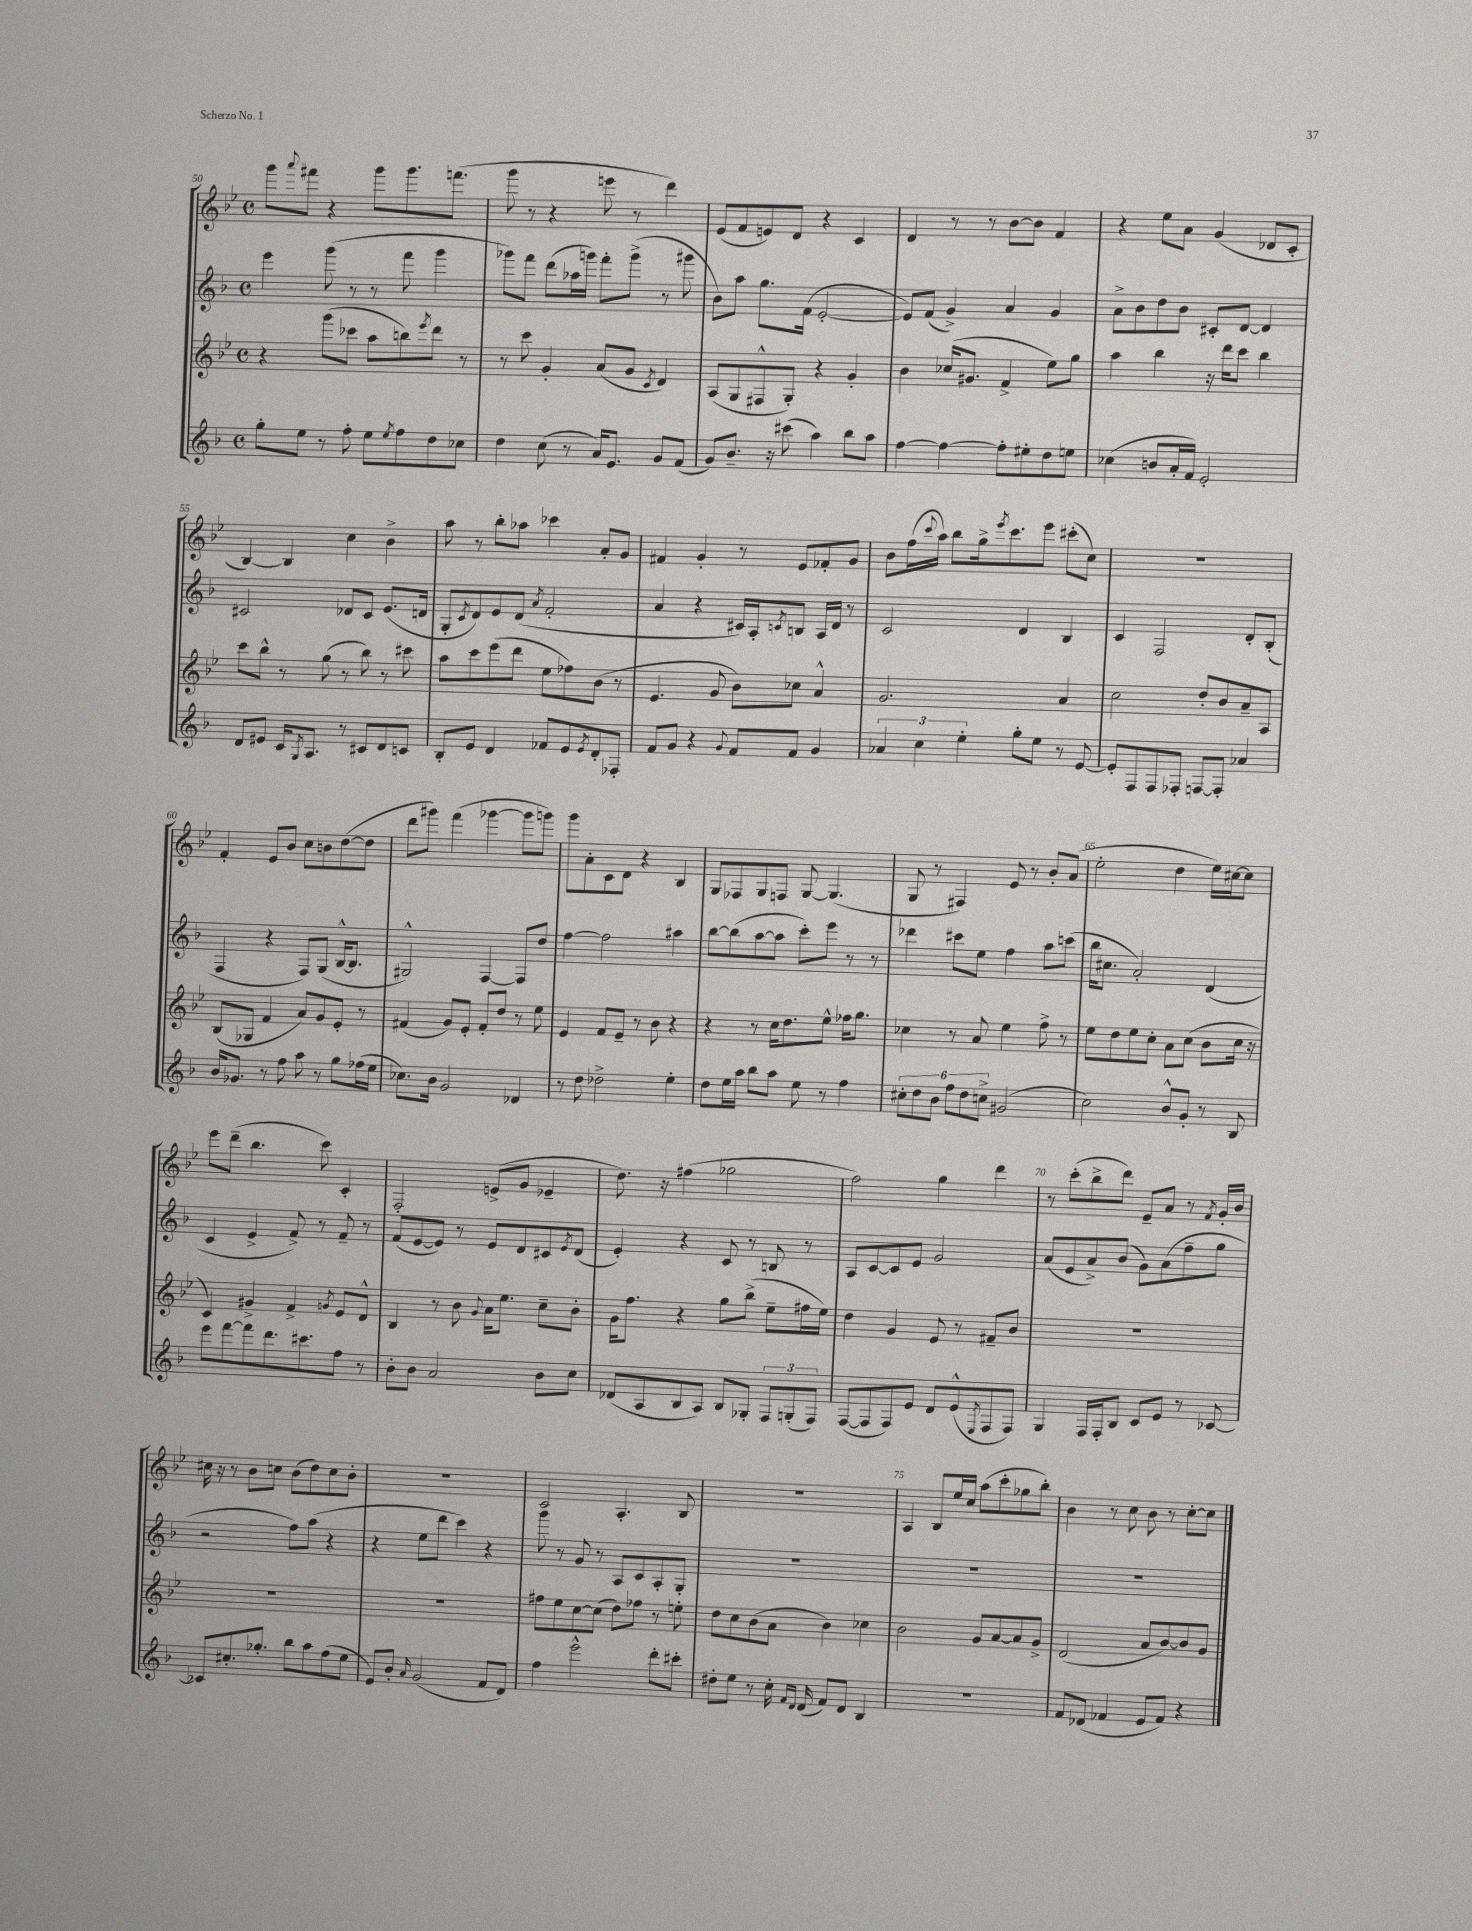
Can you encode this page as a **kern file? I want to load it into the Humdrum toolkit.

**kern	**kern	**kern	**kern
*part4	*part3	*part2	*part1
*staff4	*staff3	*staff2	*staff1
*clefG2	*clefG2	*clefG2	*clefG2
*k[b-]	*k[b-e-]	*k[b-]	*k[b-e-]
*M4/4	*M4/4	*M4/4	*M4/4
*met(c)	*met(c)	*met(c)	*met(c)
=50	=50	=50	=50
8gg'\L	4r	4eee\	8ggg\L
.	.	.	8qqaaa/
8ee\J	.	.	8fff#X\J
8r	(8ggg\L	(8ggg\	4r
8ff'\	8ccc-X\J	8r	.
8ee\L	8aa\L	8r	8ggg\L
8qee/	.	.	.
8ff\	8bbn\)	8fff\	8.ggg\
.	8qeee-/	.	.
8dd\	8ddd\J	4ggg\	.
.	.	.	(8.fffn\J
8cc-X\J	8r	.	.
=51	=51	=51	=51
4dd\	8r	8ggg-X\L)	8ggg\
.	8ccc\	8fff\J	8r
(8cc\	4g'/	(8ddd\L	4r
8r	.	16aa-X\L	.
.	.	16gggn\JJ)	.
16a/KL)	(8a/L	8fff'\L	8eeen\
8.e/J	.	.	.
.	8g/J	(8ggg^\J	8r
.	8qc/	.	.
8g/L	4d/)	8r	4ddd\)
(8f/J	.	8ggg#X\	.
=52	=52	=52	=52
8g/L)	(8A/L	8b-\L)	(8e-/L
8.b-~/J	8G/	8aa\J	8f/
.	8F#X^^/	8.gg\L	8en/)
16r	.	.	.
(8ccc#X\	8G'/J)	.	8d/J
.	.	(16f\Jk	.
4aa\)	4r	[2e'/	4r
8bb-\L	4g'/	.	4c/
8aa\J	.	.	.
=53	=53	=53	=53
[4ff\	4b-\	8e/L])	4d/
.	.	(8f/J	.
4ff\_	(16cc-X/KL	4g^/)	8r
.	8.g#X/J	.	.
.	.	.	8r
8ff'\L]	4f^/	4a/	[8b-\L
8ee#X'\	.	.	8b-\J]
8dd\	8ee-\L)	4g/	4f/
8een\J	8gg\J	.	.
=54	=54	=54	=54
(4cc-X\	4aa\	8a^\L	4r
.	.	8b-\	.
8bn/L	4bb-\	8dd\	8ee-\L
16a'/L	.	8b-\J	8a\J
16f/JJ)	.	.	.
2e'/	16r	8c#X'/L	(4g/
.	16ddd\KL	.	.
.	8ccc\J	[8d/J	.
.	4bb-\	4d/]	8d-X/L
.	.	.	8c'/J
!!LO:LB:g=z
=55	=55	=55	=55
8d/L	8ccc\L	2c#X/	[4B-/)
8e#X/J	8bb-^^\J	.	.
16c/KL	8r	.	4B-/]
8qG/	.	.	.
8.A/J	.	.	.
.	(8gg\	.	.
8r	8r	8d-X/L	4cc\
8c#X/L	8bb-\)	8c#/J	.
8d/	8r	(8.e/L	4b-^\
8cn/J	8ccc#X\	.	.
.	.	16dn/Jk	.
=56	=56	=56	=56
8B-'/L	8aa\L	8G'/L	8aa\
.	.	8qc/	.
8e/J	8ccc\	8d/)	8r
4d/	(8eee-\	8e/	8bb-'\L
.	8ddd\J	(8d/J	8aa-X\J
.	.	8qa/	.
8f-X/L	8ee-\L	2f'/	4ccc-X\
8e/	8ff-X\)	.	.
8qe/	.	.	.
8d'/	(8b-\J	.	8a'/L
8F-X'/J	8r	.	8g/J
=57	=57	=57	=57
8f/L	4.e-/	4a/	4f#X/
8g/J	.	.	.
4r	.	4r	4g'/
.	8g/	.	.
8qqg/	.	.	.
8f/L	8b-\L)	16c#X/LL)	8r
.	.	16A'/J	.
.	.	8qcn/	.
8f/J	8cc-X\J	8Bn/J	8e-/L
4g/	4a^^/	16A/LL	8f-X'/
.	.	16d/JJ	.
.	.	8r	8g/J
=58	=58	=58	=58
6a-X/	2.g/	2c/	8b-\L
.	.	.	(16ff\L
6cc\	.	.	.
.	.	.	8qqccc/
.	.	.	16aa\JJ)
.	.	.	8bb-\L
6ee'\	.	.	.
.	.	.	16gg^\k
.	.	.	8qeee-/
.	.	.	8.ccc\
8gg'\L	.	4d/	.
8ee\J	.	.	8eee-\J
8r	4a/	4B-/	(8ccc#X'\L
[8e/	.	.	8cc\J)
=59	=59	=59	=59
8e'/L]	2cc\	4c/	1r
8F/	.	.	.
8F/	.	2F/	.
8F-X'/J	.	.	.
[8Fn/L	8dd'/L	.	.
8F'/J]	8b-/	.	.
4a-X/	8a~/	8d'/L	.
.	8A/J	(8B-'/J	.
!!LO:LB:g=z
=60	=60	=60	=60
16b-/KL	(8B-/L	4F/	4f'/
8.g-X/J	.	.	.
.	8G-X/J	.	.
8r	4f/	4r	8e-/L
8ff\	.	.	8b-/J
8aa\	8a/L)	8F/L)	8cc\L
8r	8g/	(8G/J	8bn\
8gg\L	8e-'/J	[16B-^^/KL	([8dd\
.	.	8.B-/J]	.
(16ff-X\L	8r	.	8dd\J]
16ee\JJ	.	.	.
=61	=61	=61	=61
8.cc-X\L)	(4f#X/	2G#X^^/)	8ddd\L
.	.	.	8ggg#X\J)
16b-\Jk	.	.	.
2g/	8g/L)	.	(4fff\
.	8e-'/J	.	.
.	8f#'/L	[4F/	[4ggg-X\
.	8dd/J	.	.
4d-X/	8r	8F/L]	8ggg-\L]
.	8ee-\	8dd/J	8gggn\J)
=62	=62	=62	=62
8r	4e-/	[4ff\	8ggg\L
8dd\	.	.	8a'\
2dd-X^\	8f/L	2ff\]	8c\
.	8e-~/J	.	8d\J
.	8r	.	4r
.	8b-\	.	.
4ee'\	4r	4aa#X\	4B-/
=63	=63	=63	=63
8dd\L	4r	[8bb-\L	8G/L
16ee\L	.	(8bb-\]	8F-X/
16aa\JJ	.	.	.
8bb-\L	8r	[8aa\	8G/
8aa\J	16cc\KL	8aa\J]	8Fn/J
.	8.dd\	.	.
8ee\	.	8ccc'\L)	[8G/
8r	8ee-^^\J	8eee\J	(4.G/]
4ff\	16ff-X\KL	8r	.
.	8.gg\J	.	.
.	.	8r	.
=64	=64	=64	=64
12cc#X'\L	4cc-X\	4ddd-X\	8G/
12dd\	.	.	.
.	.	.	8r
12b-\J	.	.	.
12ff\L	8r	8ccc#X\L	4F#X/)
12dd\	.	.	.
.	8a/	8ee\J	.
12ccn^\J	.	.	.
(2g#X/	4ee-\	4ff\	8e-/
.	.	.	8r
.	8ff^\	8aa\L	8b-'/L
.	8r	(8cccn\J	(8a/J
=65	=65	=65	=65
2cc\)	8ee-\L	16bb-\KL	2ee-'\
.	.	8.cc#X\J	.
.	8dd\	.	.
.	8ee-\	2a'/)	.
.	8cc'\J	.	.
8b-^^/L	8a\L	.	4dd\
8g'/J	(8cc\J	.	.
8r	8b-\L	(4d/	16ee-\LL)
.	.	.	[16cc#X\J
8B-/	16cc\Jk	.	8cc#\J]
.	16r	.	.
!!LO:LB:g=z
=66	=66	=66	=66
8eee\L	4c/)	4c/	8eee-\L
[8fff\	.	.	(8ddd~\J
8fff\]	4g#X^/	4e^/	4.bb-\
8.ddd\	.	.	.
.	4f^/	8f^/)	.
8.ccc#X\	.	.	.
.	.	8r	8ccc\)
.	8qgn/	.	.
8ff\J	8e-/L	8f~/	4c'/
8r	8d^^/J	8r	.
=67	=67	=67	=67
8b-'\L	4B-/	(8f/L	2F'/
8b-\J	.	[8e/	.
2a/	8r	8e/J])	.
.	8b-\	8r	.
.	8qqg/	.	.
.	16a\KL	8e/L	(8en^/L
.	8.ee-\J	.	.
.	.	8d/	8g/J
8b-\L	8cc~\L	8c#X/	4e-X~/
.	.	8qe/	.
8cc\J	8b-'\J	(8d/J	.
=68	=68	=68	=68
(8d-X/L	16g\KL	4e'/)	8.dd\)
.	8.ff\J	.	.
8A/	.	.	.
.	.	.	16r
8B-/	4r	4r	(4ff#X\
8A/J)	.	.	.
8B-/L	8gg\L	8c/	2gg-X\
8G-X'/J	(8bb-^\J	8r	.
12F/L	8ee-~\L	8Bn/	.
(12Gn'/	.	.	.
.	16ff#X\L	8r	.
12F/J)	.	.	.
.	16ee-\JJ)	.	.
=69	=69	=69	=69
([8F/L	4dd\	8A/L	2ff\)
8F/]	.	[8c/	.
8F/)	4g/	8c/]	.
8e/J	.	8e/J	.
8d/L	8e-/	2g/	4gg\
(8e^^/	8r	.	.
8qE/	.	.	.
8F/	8f#X~/L	.	4ddd\
8F/J)	8b-/J	.	.
=70	=70	=70	=70
4G/	1r	(8a/L	8r
.	.	8e/	(8ccc'\L
16F/LL	.	8a^/)	8bb-^\
16F'/J	.	.	.
8B-/J	.	(8b-/J	8ddd\J)
8c/L	.	8g\L)	8e-~/L
8e/J	.	(8a\	8a/J
8r	.	8ff~\	8r
.	.	.	8qf/
[8c-X/	.	8gg\J	16g'/LL
.	.	.	16b-/JJ
!!LO:LB:g=z
=71	=71	=71	=71
8c-X/L]	1r	2r	16cc#X\
.	.	.	16r
8.cc#X'/	.	.	8r
.	.	.	8b-\L
8.gg-X'/J	.	.	.
.	.	.	8ccn\J
8bb-\L	.	8ff\L)	(8b-\L
8aa\	.	(8aa\J	8dd\)
(8ff\	.	4r	8cc\
8ee\J	.	.	8b-'\J
=72	=72	=72	=72
8e/L)	1r	4r	1r
8b-'/J	.	.	.
16qqa/	.	.	.
(2g/	.	8ee\L	.
.	.	8ddd\J	.
.	.	4ccc\)	.
8f/L	.	4r	.
8d/J)	.	.	.
=73	=73	=73	=73
4ff\	8ff#X\L	8ggg\	2c/
.	8ee-\	8r	.
2eee^^\	[8cc\	8g/	.
.	(8cc\J]	8r	.
.	8dd\L)	8A/L	4.A'/
.	8ff-X\J	8c/	.
8ddd'\L	8r	8A'/	.
8ccc#X'\J	8een'\	8G'/J	8B-/
=74	=74	=74	=74
8dd#X'\L	8dd\L	1r	1r
8ee\J	8cc\	.	.
8r	(8b-\	.	.
16cc'\	8a\J	.	.
16qqf/LL	.	.	.
16qqd/JJ	.	.	.
(16d/	.	.	.
8f/L)	4b-\)	.	.
8d/J	.	.	.
4B-/	4cc-X\	.	.
=75	=75	=75	=75
1r	2b-\	1r	4A/
.	.	.	8B-/L
.	.	.	16ee-/L
.	.	.	16cc/JJ
.	8g/L	.	(8aa\L
.	[8a/	.	8ccc'\
.	8a/]	.	8gg-X\
.	8g^/J	.	8bb-'\J)
=76	=76	=76	=76
8f/L	(2d/	1r	4b-\
(8d-X/J	.	.	.
4f-X/	.	.	8r
.	.	.	8cc\
8e/L	8a/L	.	8b-\
8f-/J)	[8b-/)	.	8r
4r	8b-/]	.	[8cc'\L
.	8g/J	.	8cc\J]
==	==	==	==
*-	*-	*-	*-
